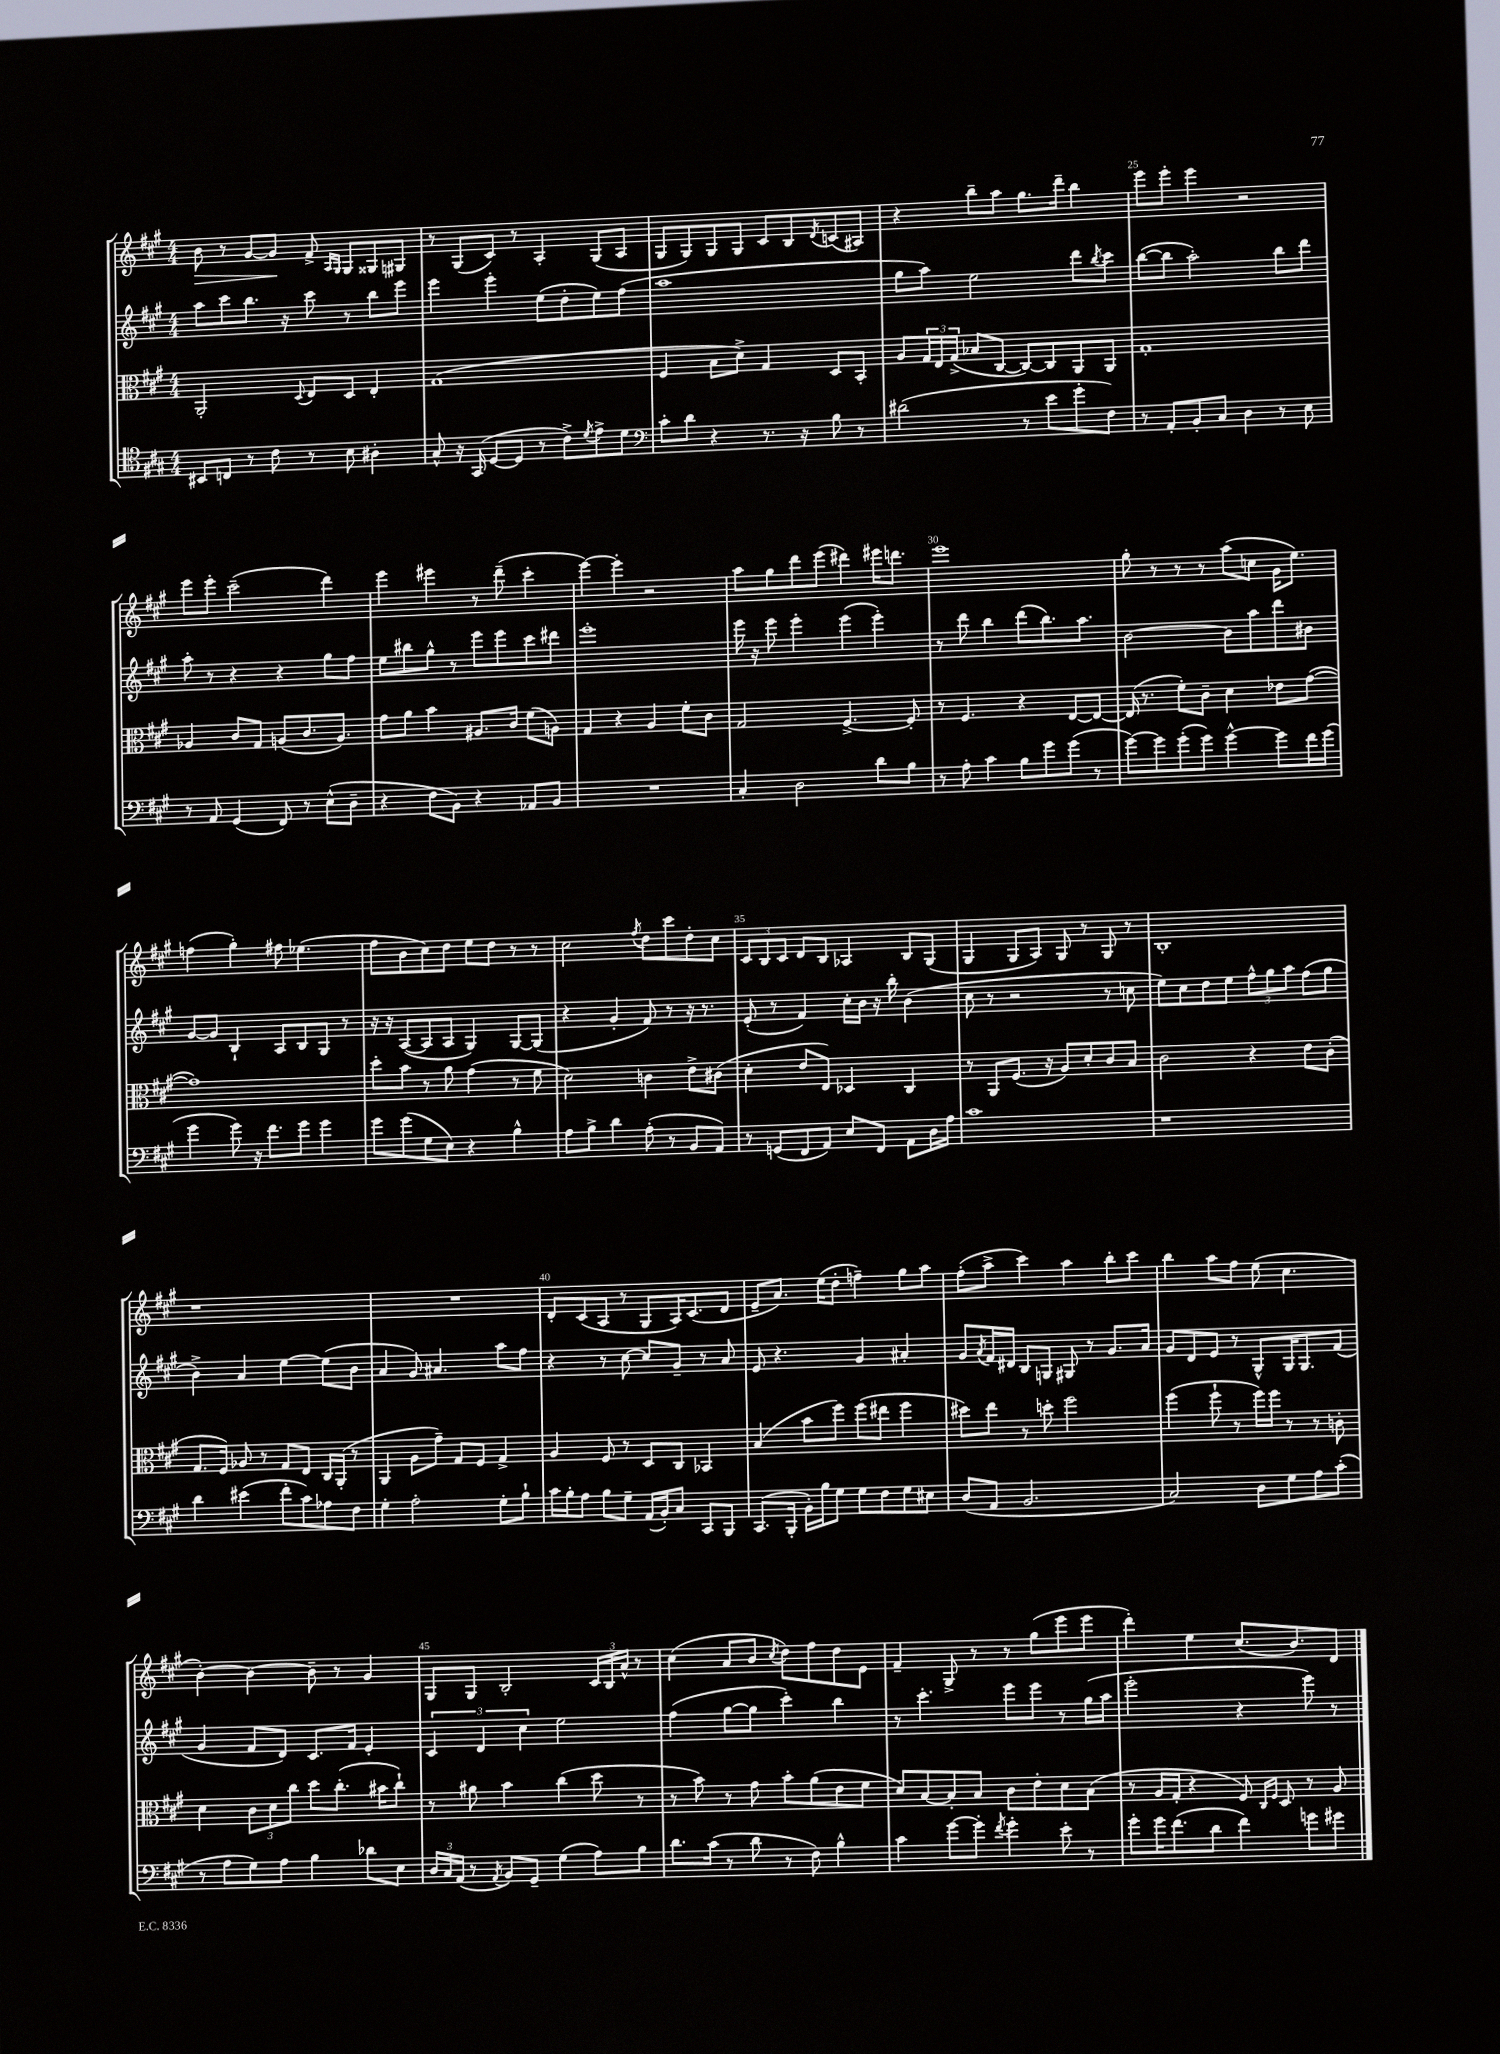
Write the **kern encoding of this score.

**kern	**kern	**kern	**kern	**dynam
*part4	*part3	*part2	*part1	*part1
*staff4	*staff3	*staff2	*staff1	*staff1
*clefC4	*clefC3	*clefG2	*clefG2	*
*k[f#c#g#]	*k[f#c#g#]	*k[f#c#g#]	*k[f#c#g#]	*
*M4/4	*M4/4	*M4/4	*M4/4	*
=21	=21	=21	=21	=21
!	!	!	!	!LO:HP:b
8BB#X/L	2AA'/	8aa\L	8b\	>
8Cn/J	.	8ccc#\	8r	.
8r	.	8.bb\J	[8g#/L	.
8c#\	.	.	8g#/J]	.
.	.	16r	.	.
.	8qqD/	.	.	.
8r	8E/L	8ccc#\	8f#^/	]
.	.	.	16qqA/LL	.
.	.	.	16qqG#/JJ	.
8B\	8D/J	8r	8G#/L	.
4A#X'\	4E'/	8bb\L	8G##X/	.
.	.	8eee\J	8G#X/J	.
=22	=22	=22	=22	=22
8G#^^/	(1G#	4eee\	8r	.
16r	.	.	(8G#/L	.
(16GG#/	.	.	.	.
[8D/L	.	4eee'\	8c#/J)	.
8D/J]	.	.	8r	.
8r	.	(8ee\L	4A'/	.
8c#^\L)	.	8dd'\	.	.
8qd/	.	.	.	.
8e^\	.	8ee\)	(8G#/L	.
8d\J	.	(8ff#\J	8A/J	.
=23	=23	=23	=23	=23
*clefF4	*	*	*	*
8c#'\L	4F#/	1aa	8G#/L	.
8d\J	.	.	8G#/)	.
4r	8B\L	.	8G#/	.
.	8d^\J)	.	8G#/J	.
8.r	4G#/	.	8c#/L	.
.	.	.	8B/	.
16r	.	.	.	.
.	.	.	8qd/	.
8B\	8D/L	.	(8cn/	.
8r	8BB'/J	.	8A#X/J)	.
=24	=24	=24	=24	=24
(2d#X\	8A/L	8gg#\L	4r	.
.	24G#/L	8aa\J)	.	.
.	24E/	.	.	.
.	(24G#^/JJ	.	.	.
.	8B-X/L	2ee\	8bb~\L	.
.	[8C#/J	.	8aa\J	.
8r	8C#/L_)	.	8.gg#\L	.
8e\L	8C#/]	.	.	.
.	.	.	16ddd~\Jk	.
8g#'\	8AA/	8ddd\L	4bb\	.
.	.	8qbb/	.	.
8F#\J)	8AA/J	8ccc#\J	.	.
=25	=25	=25	=25	=25
8r	1G#'	([8bb\L	8eee\L	.
8AA'/L	.	8bb\J]	8eee'\J	.
8BB'/	.	2aa'\)	4eee\	.
8C#/J	.	.	.	.
4D\	.	.	2r	.
8r	.	8bb\L	.	.
8E\	.	8ddd\J	.	.
!!LO:LB:g=z
=26	=26	=26	=26	=26
8r	4A-X/	8aa'\	8eee\L	.
8AA/	.	8r	8eee'\J	.
(4GG#/	8c#/L	4r	(2ccc#~\	.
.	8G#/J	.	.	.
8FF#/)	(8An/L	4r	.	.
8r	8.c#/	.	.	.
(8E^^\L	.	8gg#\L	4ddd\)	.
.	8.A/J)	.	.	.
8D~\J	.	8ff#\J	.	.
=27	=27	=27	=27	=27
4r	8g#\L	8ee\L	4eee\	.
.	8a\J	8bb#X\	.	.
8F#\L	4b\	8gg#^^\J	4eee#X\	.
8BB\J)	.	8r	.	.
4r	8.A#X/L	8eee\L	8r	.
.	.	8eee\	(8ddd~\	.
.	16c#/Jk	.	.	.
8AA-X/L	(8f#\L	8ccc#\	4ccc#'\	.
8BB/J	8An\J)	8ddd#X\J	.	.
=28	=28	=28	=28	=28
1r	4G#/	1eee'	[4eee\)	.
.	4r	.	4eee'\]	.
.	4A/	.	2r	.
.	8f#'\L	.	.	.
.	8c#\J	.	.	.
=29	=29	=29	=29	=29
4C#'/	2G#/	16eee\	8aa\L	.
.	.	16r	.	.
.	.	8eee\	8gg#\	.
2D\	.	4eee'\	8ddd\	.
.	.	.	(8eee\J	.
.	[4.F#^/	(4eee\	4ddd#X\)	.
8d\L	.	4eee'\)	16eee#X\KL	.
.	.	.	8.dddn\J	.
8B\J	8F#'/]	.	.	.
=30	=30	=30	=30	=30
8r	8r	8r	1eee	.
8A'\	4.F#/	8ddd\	.	.
4c#\	.	4bb\	.	.
8B\L	4r	(8ddd\L	.	.
8g#\	.	8.bb\)	.	.
(8g#\J	[8E/L	.	.	.
.	.	8.aa\J	.	.
8r	8E/J_	.	.	.
=31	=31	=31	=31	=31
[8g#\L)	(16E/]	[2b\	8gg#'\	.
.	8.r	.	.	.
8g#\]	.	.	8r	.
(8g#'\	8f#'\L)	.	8r	.
8g#\J)	8c#~\J	.	8r	.
[4g#^^\	4d\	8b\L]	(8aa\L	.
.	.	8aa\	8ccn\J	.
8g#\L]	8e-X\L	8ddd\	16g#\KL	.
.	.	.	8.ee\J)	.
16f#\L	([8g#\J	8b#X\J	.	.
(16g#\JJ	.	.	.	.
!!LO:LB:g=z
=32	=32	=32	=32	=32
4g#\	1g#])	[8g#/L	(4ffn\	.
.	.	8g#/J]	.	.
8g#\)	.	4B`/	4gg#'\)	.
16r	.	.	.	.
8.f#\L	.	.	.	.
.	.	8A/L	8ff#X\	.
8g#\J	.	8B/	(4.ee-X\	.
4g#\	.	8G#/J	.	.
.	.	8r	.	.
=33	=33	=33	=33	=33
8g#\L	8dd'\L	16r	8ff#\L	.
.	.	16r	.	.
(8g#\	8b\J	([8A/L	8b\	.
8G#\	8r	8A/]	8cc#\)	.
8E\J)	8a\	8A/J	8dd\J	.
4r	(4g#\	4G#/)	8ee\L	.
.	.	.	8dd\J	.
4B^^\	8r	[8G#/L	8r	.
.	8f#\	(8G#/J]	8r	.
=34	=34	=34	=34	=34
8A\L	2d\)	4r	2cc#\	.
8B^\J	.	.	.	.
4d\	.	4g#'/	.	.
.	.	.	8qff#/	.
(8A'\	4cn\	8f#/)	8dd\L	.
8r	.	8r	8ccc#\	.
8BB/L	8e^\L	16r	8dd'\	.
.	.	8.r	.	.
8AA/J)	(8c#X\J	.	8cc#\J	.
=35	=35	=35	=35	=35
8r	4d'\	(8e'/	12c#/L	.
.	.	.	12B/	.
(8GGn/L	.	8r	.	.
.	.	.	12c#/J	.
8FF#/	8e/L	4f#/)	8d/L	.
8AA/J)	8E/J)	.	8B/J	.
8E/L	4D-X/	16cc#'\LL	4A-X/	.
.	.	16b\JJ	.	.
8FF#/J	.	16r	.	.
.	.	16bb'\	.	.
8AA\L	4C#/	(4b\	8B/L	.
16D\L	.	.	(8G#/J	.
16A\JJ	.	.	.	.
=36	=36	=36	=36	=36
1c#	8r	8cc#\	4G#/	.
.	8AA/L	8r	.	.
.	(8.F#/J	2r	8G#/L	.
.	.	.	8A/J)	.
.	16r	.	.	.
.	8A/L)	.	8G#/	.
.	8d'/	.	8r	.
.	8c#/	8r	8G#/	.
.	8B/J	8ccn\	8r	.
=37	=37	=37	=37	=37
1r	2c#\	8ee\L)	1B'	.
.	.	8cc#\	.	.
.	.	8dd\	.	.
.	.	8ee\J	.	.
.	4r	12ff#^^\L	.	.
.	.	12gg#\	.	.
.	.	12aa\J	.	.
.	8e\L	(8ff#\L	.	.
.	(8c#'\J	8gg#\J	.	.
!!LO:LB:g=z
=38	=38	=38	=38	=38
4d\	8.G#/L	4b^\)	1r	.
.	16F#/Jk)	.	.	.
(4e#X\	8A-X/	4a/	.	.
.	8r	.	.	.
8f#'\L	8G#/L	[4ee\	.	.
8c#\)	8E/J	.	.	.
8A-X\	16C#/LL	(8ee\L]	.	.
.	(16AA'/JJ	.	.	.
8F#\J	8r	8b\J	.	.
=39	=39	=39	=39	=39
4G#'\	4AA/	4a/	1r	.
2A'\	8A\L	8g#/)	.	.
.	8g#~\J)	4.a#X/	.	.
.	8G#/L	.	.	.
.	8F#/J	.	.	.
8G#'\L	4G#^/	8aa\L	.	.
8B`\J	.	8ff#\J	.	.
=40	=40	=40	=40	=40
16c#\LL	4A/	4r	8d'/L	.
16B'\J	.	.	.	.
8A\J	.	.	(8c#/	.
8B\L	8F#/	8r	8A/J	.
8G#~\J	8r	[8cc#\	8r	.
(16AA/LL	8D/L	8cc#/L]	8G#/L	.
16BB'/J)	.	.	.	.
8C#/J	8C#/J	8g#~/J	16A/K)	.
.	.	.	(8.c#/	.
8CC#/L	4BB-X/	8r	.	.
8BBB/J	.	8a/	8d/J	.
=41	=41	=41	=41	=41
(8.CC#/L	(4B/	8e/	8e~/L	.
.	.	4.r	8.a/J)	.
16BBB'/Jk	.	.	.	.
16BB'\LL)	8b\L	.	.	.
16B\J	.	.	(16ee\KL	.
8G#\J	8ff#\J)	.	8dd'\J	.
8G#\L	(8ff#\L	4g#/	4ffn~\)	.
8F#\	8ee#X\J	.	.	.
8G#\	4ff#\	4a#X'/	8gg#\L	.
8E#X\J	.	.	8aa\J	.
=42	=42	=42	=42	=42
(8D/L	8dd#X\L)	8g#/L	(8ff#'\L	.
.	.	8qa/	.	.
8AA/J	8ee\J	16f#/L	8aa^\J	.
.	.	16d#X/JJ	.	.
2.BB/	8r	8B/L	4ccc#\)	.
.	8ddn'\	8Gn/J	.	.
.	2ff#\	8G#X/	4aa\	.
.	.	8r	.	.
.	.	8.g#/L	8bb'\L	.
.	.	.	8ccc#\J	.
.	.	16a/Jk	.	.
=43	=43	=43	=43	=43
2C#/)	(4ff#\	8g#/L	4bb\	.
.	.	8d/	.	.
.	8ff#`\	8e/J	8aa\L	.
.	8r	8r	8ff#\J	.
8D\L	16ff#\LL)	8G#^^/L	(8ee\	.
.	16ff#\JJ	.	.	.
8G#\	8r	16G#/K	4.cc#\	.
.	.	8.G#/	.	.
8A\	8r	.	.	.
(8c#'\J	8cn'\	(8f#/J	.	.
!!LO:LB:g=z
=44	=44	=44	=44	=44
8r	4d\	4g#/	[4b'\)	.
8A\L	.	.	.	.
8G#\)	12c#\L	8f#/L	4b\_	.
.	12d\	.	.	.
8A\J	.	8d/J)	.	.
.	12cc#\J	.	.	.
4B\	8dd\L	8.c#/L	8b~\]	.
.	(8.cc#'\J	.	8r	.
.	.	16f#/Jk	.	.
8d-X\L	.	4e'/	4g#/	.
.	16b#X\KL	.	.	.
8E\J	8cc#`\J)	.	.	.
=45	=45	=45	=45	=45
24D/LL	8r	6c#/	8G#/L	.
24C#/	.	.	.	.
(24AA/JJ	.	.	.	.
8r	8a#X\	.	8G#/J	.
.	.	6d/	.	.
8qAA/	.	.	.	.
8BB/L)	4b\	.	2B'/	.
.	.	6cc#\	.	.
8GG#~/J	.	.	.	.
(4G#\	(4cc#\	2ee\	.	.
8A\L)	8dd\	.	24c#/LL	.
.	.	.	24B/	.
.	.	.	24a^^/JJ	.
8B\J	8r	.	8r	.
=46	=46	=46	=46	=46
8.d\L	8r	(4ff#\	(4cc#\	.
.	8b\)	.	.	.
(16c#\Jk	.	.	.	.
8r	8r	[8gg#\L	8a/L	.
8d\	8g#\	8gg#\J]	8b/J	.
.	.	.	8qcc#/	.
8r	8b'\L	4ccc#'\)	8dd\L)	.
8F#\)	(8a\	.	8ff#\	.
4B^^\	8e\	4bb\	8dd\	.
.	8f#\J	.	8e\J	.
=47	=47	=47	=47	=47
4c#\	8d/L)	8r	4f#~/	.
.	[8B/	4.ccc#'\	.	.
[8g#\L	8B'/]	.	8G#^/	.
8g#'\J]	8B/J	.	8r	.
8qf#/	.	.	.	.
4g#'\	8c#\L	8eee\L	8r	.
.	8e'\	8eee\J	(8gg#\L	.
8e'\	8d\	8r	8eee\	.
8r	(8B\J	(16gg#\LL	8eee\J	.
.	.	16aa\JJ	.	.
=48	=48	=48	=48	=48
8g#'\L	8r	2eee'\	4ddd'\)	.
16g#\K	16A/LL	.	.	.
(8.f#\	16G#'/JJ	.	.	.
.	4r	.	4ee\	.
8d\J	.	.	.	.
4f#\)	8F#/)	4r	(8.cc#/L	.
.	16qqC#/LL	.	.	.
.	16qqF#/JJ	.	.	.
.	8D/	.	.	.
.	.	.	8.b/)	.
8gn\L	8r	8eee\)	.	.
8g#X\J	8A/	8r	8d/J	.
==	==	==	==	==
*-	*-	*-	*-	*-
